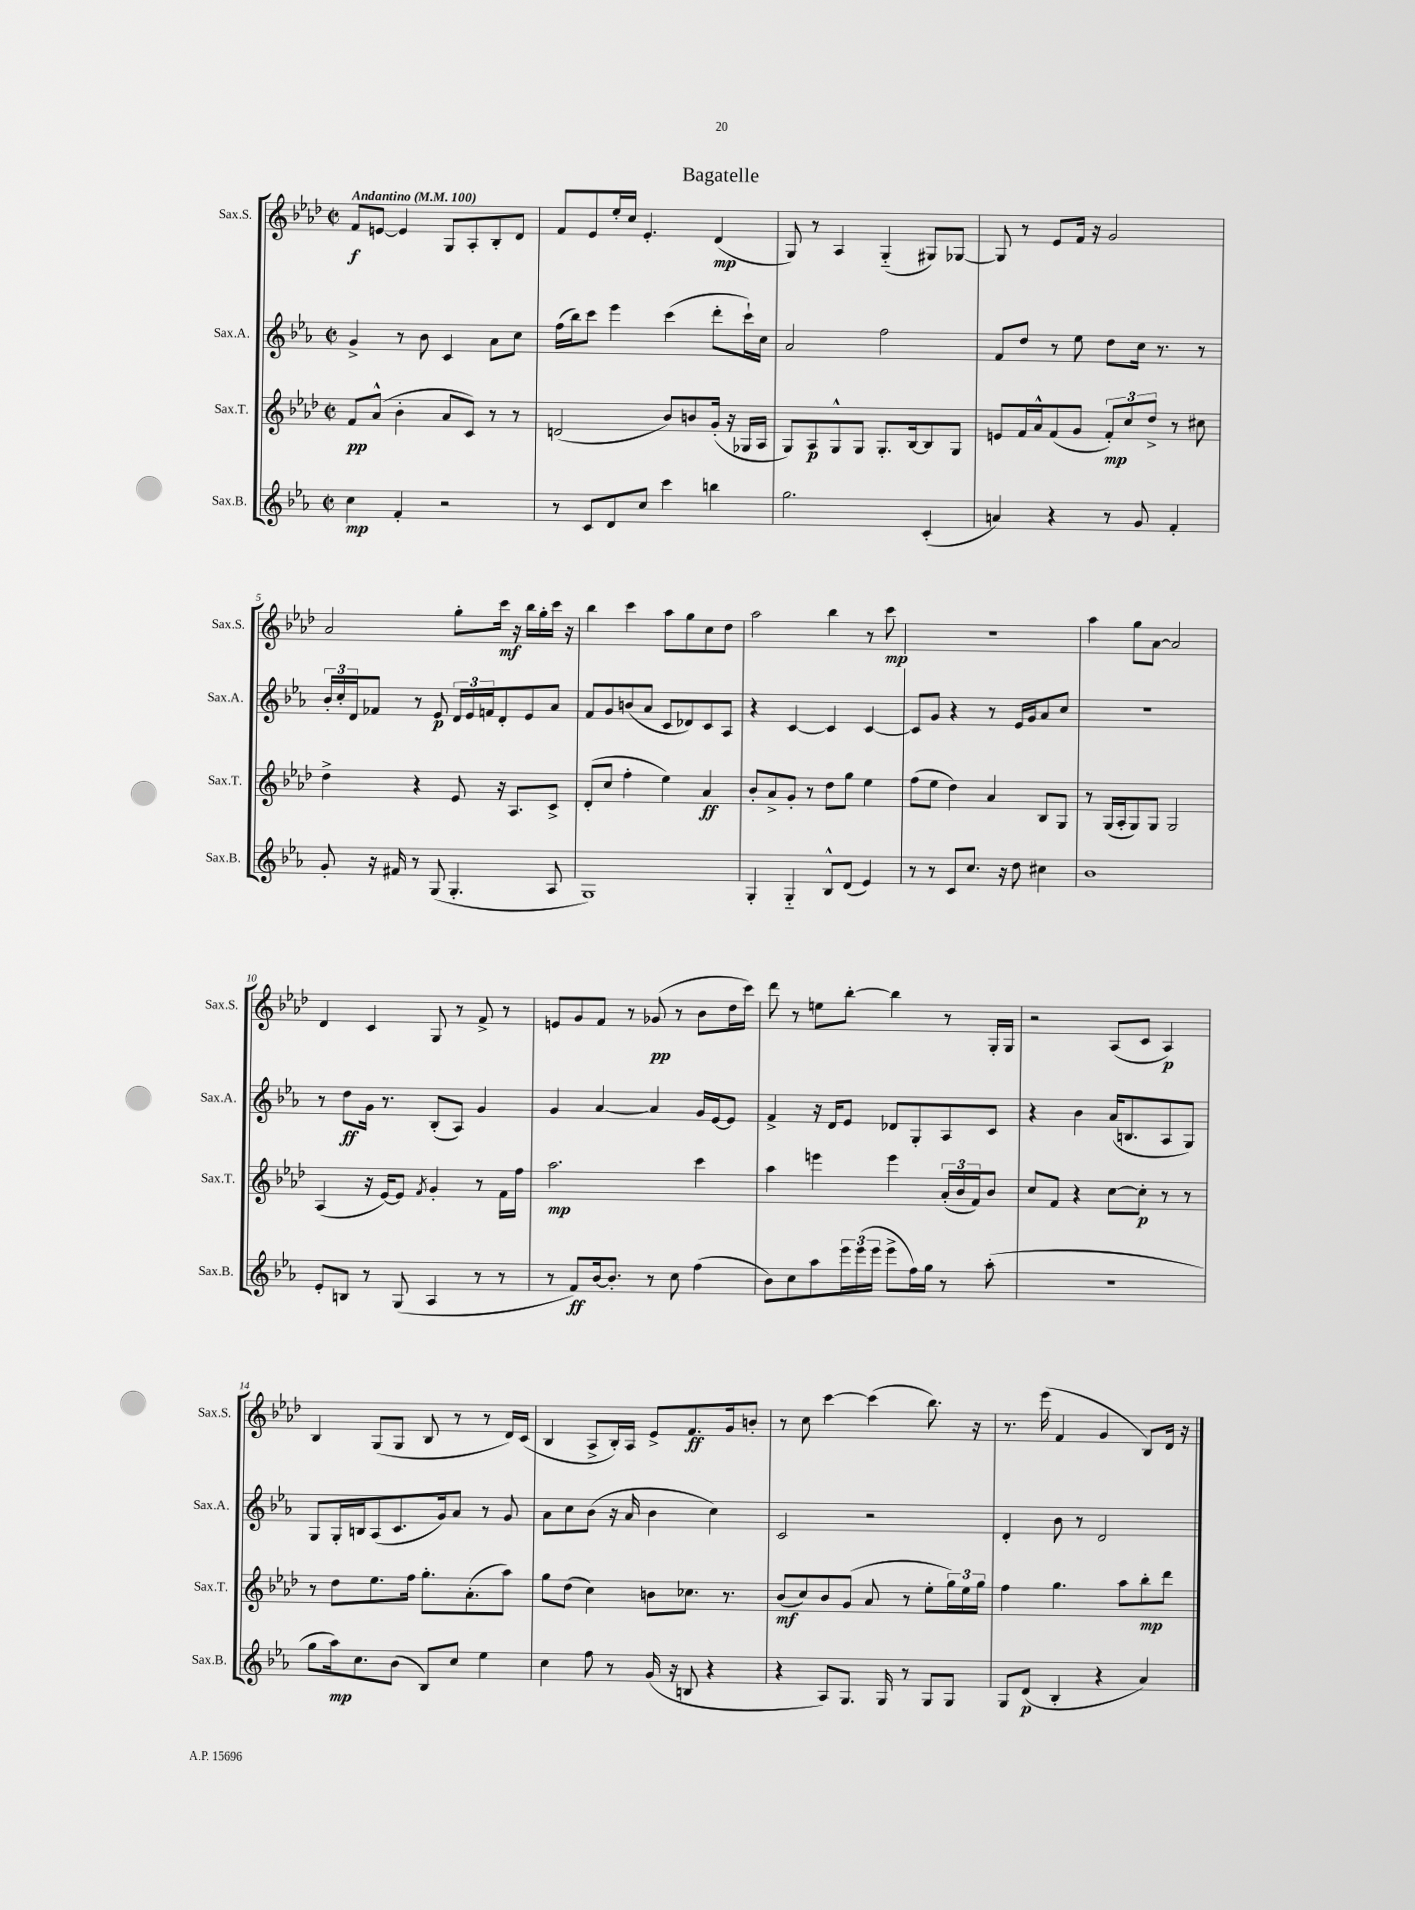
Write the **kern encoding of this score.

**kern	**dynam	**kern	**dynam	**kern	**dynam	**kern	**dynam
*part4	*part4	*part3	*part3	*part2	*part2	*part1	*part1
*staff4	*staff4	*staff3	*staff3	*staff2	*staff2	*staff1	*staff1
*I"Sax.B.	*	*I"Sax.T.	*	*I"Sax.A.	*	*I"Sax.S.	*
*I'Sax.B.	*	*I'Sax.T.	*	*I'Sax.A.	*	*I'Sax.S.	*
*clefG2	*	*clefG2	*	*clefG2	*	*clefG2	*
*k[b-e-a-]	*	*k[b-e-a-d-]	*	*k[b-e-a-]	*	*k[b-e-a-d-]	*
*M2/2	*	*M2/2	*	*M2/2	*	*M2/2	*
*met(c|)	*	*met(c|)	*	*met(c|)	*	*met(c|)	*
*MM100	*	*MM100	*	*MM100	*	*MM100	*
=1	=1	=1	=1	=1	=1	=1	=1
!	!	!	!	!	!	!LO:TX:a:B:t=Andantino	!
4cc\	mp	8f/L	pp	4g^/	.	8f/L	f
.	.	(8a-^^/J	.	.	.	[8en/J	.
4f'/	.	4b-'\	.	8r	.	4e/]	.
.	.	.	.	8b-\	.	.	.
2r	.	8a-/L	.	4c/	.	8G/L	.
.	.	8c/J)	.	.	.	8A-'/	.
.	.	8r	.	8a-\L	.	8B-'/	.
.	.	8r	.	8cc\J	.	8d-/J	.
=2	=2	=2	=2	=2	=2	=2	=2
8r	.	(2dn/	.	(16ff\LL	.	8f/L	.
.	.	.	.	16bb-\J)	.	.	.
8c/L	.	.	.	8ccc\J	.	8e-/	.
8d/	.	.	.	4eee-\	.	16ee-'/L	.
.	.	.	.	.	.	16cc/JJ	.
8cc/J	.	.	.	.	.	4.e-'/	.
4ccc\	.	8b-/L)	.	(4ccc\	.	.	.
.	.	8bn/	.	.	.	.	.
4bbn\	.	(16g'/Jk	.	8ddd'\L	.	(4d-/	mp
.	.	16r	.	.	.	.	.
.	.	16G-X/LL	.	16ccc`\L)	.	.	.
.	.	16A-/JJ	.	16cc\JJ	.	.	.
=3	=3	=3	=3	=3	=3	=3	=3
2.gg\	.	8G/L)	.	2a-/	.	8G/)	.
.	.	8A-/	p	.	.	8r	.
.	.	8G^^/	.	.	.	4A-/	.
.	.	8G/J	.	.	.	.	.
.	.	8.G'/L	.	2ff\	.	(4G/	.
.	.	[16B-/k	.	.	.	.	.
(4c'/	.	8B-/]	.	.	.	8G#X/L)	.
.	.	8G/J	.	.	.	[8G-X/J	.
=4	=4	=4	=4	=4	=4	=4	=4
4an/)	.	8en/L	.	8f/L	.	8G-/]	.
.	.	16f/L	.	8dd/J	.	8r	.
.	.	16a-^^/J	.	.	.	.	.
4r	.	(8f/	.	8r	.	8e-/L	.
.	.	8g/J	.	8ee-\	.	16f/Jk	.
.	.	.	.	.	.	16r	.
8r	.	12f'/L)	mp	8dd\L	.	2g/	.
.	.	12cc/	.	.	.	.	.
8g/	.	.	.	16cc\Jk	.	.	.
.	.	12dd-^/J	.	.	.	.	.
.	.	.	.	8.r	.	.	.
4f'/	.	8r	.	.	.	.	.
.	.	8cc#X\	.	8r	.	.	.
!!LO:LB:g=z
=5	=5	=5	=5	=5	=5	=5	=5
8g'/	.	4dd-^\	.	24b-'/LL	.	2a-/	.
.	.	.	.	24cc'/	.	.	.
.	.	.	.	24d/J	.	.	.
16r	.	.	.	8f-X/J	.	.	.
16f#X/	.	.	.	.	.	.	.
8r	.	4r	.	8r	.	.	.
(8G/	.	.	.	8e-/	p	.	.
4.G'/	.	8e-/	.	24d/LL	.	8gg'\L	.
.	.	.	.	24e-/	.	.	.
.	.	.	.	24fn/J	.	.	.
.	.	16r	.	8d'/	.	16ccc\Jk	mf
.	.	8.A-/L	.	.	.	16r	.
.	.	.	.	8e-/	.	16bb-\LL	.
.	.	.	.	.	.	16gg'\	.
8A-/	.	8c^/J	.	8a-/J	.	16ccc\JJ	.
.	.	.	.	.	.	16r	.
=6	=6	=6	=6	=6	=6	=6	=6
1G)	.	(8d-'/L	.	8f/L	.	4bb-\	.
.	.	8cc/J	.	8g/	.	.	.
.	.	4ff'\	.	(8bn/	.	4ccc\	.
.	.	.	.	8a-/J	.	.	.
.	.	4ee-\)	.	8c/L	.	8aa-\L	.
.	.	.	.	8d-X/)	.	8gg\	.
.	.	4a-/	ff	8c/	.	8cc\	.
.	.	.	.	8A-/J	.	8dd-\J	.
=7	=7	=7	=7	=7	=7	=7	=7
4G'/	.	8b-'/L	.	4r	.	2aa-\	.
.	.	8a-^/	.	.	.	.	.
4G/	.	8g'/J	.	[4c/	.	.	.
.	.	8r	.	.	.	.	.
8B-^^/L	.	8dd-\L	.	4c/]	.	4bb-\	.
(8d/J	.	8gg\J	.	.	.	.	.
4e-/)	.	4ee-\	.	[4c/	.	8r	.
.	.	.	.	.	.	8ccc\	mp
=8	=8	=8	=8	=8	=8	=8	=8
8r	.	(8ff\L	.	8c/L]	.	1r	.
8r	.	8ee-\J	.	8g/J	.	.	.
8c/L	.	4dd-\)	.	4r	.	.	.
8.cc/J	.	.	.	.	.	.	.
.	.	4a-/	.	8r	.	.	.
16r	.	.	.	.	.	.	.
8dd\	.	.	.	16e-/LL	.	.	.
.	.	.	.	16g/J	.	.	.
4cc#X\	.	8B-/L	.	8a-/	.	.	.
.	.	8G/J	.	8cc/J	.	.	.
=9	=9	=9	=9	=9	=9	=9	=9
1b-	.	8r	.	1r	.	4aa-\	.
.	.	(16G/LL	.	.	.	.	.
.	.	16A-'/J	.	.	.	.	.
.	.	8G/)	.	.	.	8gg\L	.
.	.	8G/J	.	.	.	[8a-\J	.
.	.	2G/	.	.	.	2a-/]	.
!!LO:LB:g=z
=10	=10	=10	=10	=10	=10	=10	=10
8e-'/L	.	(4A-/	.	8r	.	4d-/	.
8Bn/J	.	.	.	8dd\L	ff	.	.
8r	.	16r	.	16g\Jk	.	4c/	.
.	.	[16e-/KL)	.	8.r	.	.	.
(8G/	.	8e-/J]	.	.	.	.	.
.	.	8qf/	.	.	.	.	.
4A-/	.	4g'/	.	(8B-'/L	.	8G/	.
.	.	.	.	8A-/J)	.	8r	.
8r	.	8r	.	4g/	.	8f^/	.
8r	.	16f\LL	.	.	.	8r	.
.	.	16ff\JJ	.	.	.	.	.
=11	=11	=11	=11	=11	=11	=11	=11
8r	.	2.aa-\	mp	4g/	.	8en/L	.
8f/L)	ff	.	.	.	.	8g/	.
[16b-/k	.	.	.	[4a-/	.	8f/J	.
8.b-'/J]	.	.	.	.	.	.	.
.	.	.	.	.	.	8r	.
8r	.	.	.	4a-/]	.	(8g-X/	pp
8cc\	.	.	.	.	.	8r	.
(4ff\	.	4ccc\	.	16g/LL	.	8b-\L	.
.	.	.	.	[16e-/J	.	.	.
.	.	.	.	8e-/J]	.	16dd-\L	.
.	.	.	.	.	.	16ccc\JJ)	.
=12	=12	=12	=12	=12	=12	=12	=12
8b-\L)	.	4aa-\	.	4f^/	.	8ddd-\	.
8cc\	.	.	.	.	.	8r	.
8aa-\	.	4eeen\	.	16r	.	8een\L	.
.	.	.	.	16d/KL	.	.	.
24eee-\L	.	.	.	8e-/J	.	[8bb-'\J	.
(24eee-\	.	.	.	.	.	.	.
24eee-\JJ	.	.	.	.	.	.	.
8eee-^\L	.	4eee\	.	8d-X/L	.	4bb-\]	.
16ff\L)	.	.	.	8G'/	.	.	.
16gg\JJ	.	.	.	.	.	.	.
8r	.	(24a-'/LL	.	8A-/	.	8r	.
.	.	24b-/	.	.	.	.	.
.	.	24f/J)	.	.	.	.	.
(8aa-'\	.	8b-/J	.	8c/J	.	16G'/LL	.
.	.	.	.	.	.	16G/JJ	.
=13	=13	=13	=13	=13	=13	=13	=13
1r	.	8cc/L	.	4r	.	2r	.
.	.	8f/J	.	.	.	.	.
.	.	4r	.	4b-\	.	.	.
.	.	[8cc\L	.	(16a-/KL	.	(8A-/L	.
.	.	.	.	8.Bn/	.	.	.
.	.	8cc'\J]	p	.	.	8c/J	.
.	.	8r	.	8A-/	.	4A-/)	p
.	.	8r	.	8G/J)	.	.	.
!!LO:LB:g=z
=14	=14	=14	=14	=14	=14	=14	=14
8gg\L	.	8r	.	8G/L	.	4B-/	.
16aa-\k)	mp	8dd-\L	.	16G'/L	.	.	.
8.cc\	.	.	.	16Bn/J	.	.	.
.	.	8.ee-\	.	(8A-/	.	(8G/L	.
(8b-\J	.	.	.	8.c/	.	8G/J	.
.	.	16ff\Jk	.	.	.	.	.
8B-/L)	.	8.gg'\L	.	.	.	8B-/	.
.	.	.	.	16g/k)	.	.	.
8cc/J	.	.	.	8a-/J	.	8r	.
.	.	(8.a-'\	.	.	.	.	.
4ee-\	.	.	.	8r	.	8r	.
.	.	8aa-\J)	.	8g/	.	16d-/LL)	.
.	.	.	.	.	.	(16c/JJ	.
=15	=15	=15	=15	=15	=15	=15	=15
4cc\	.	8gg\L	.	8a-\L	.	4B-/	.
.	.	(8dd-\J	.	8cc\	.	.	.
8ff\	.	4cc\)	.	(8b-\J	.	8A-^/L	.
8r	.	.	.	16r	.	16B-'/L)	.
.	.	.	.	16a-/	.	16A-/JJ	.
(16g/	.	8bn\L	.	4b-\	.	8e-^/L	.
16r	.	.	.	.	.	.	.
8Bn/	.	8.cc-X\J	.	.	.	8.f/	ff
4r	.	.	.	4cc\)	.	.	.
.	.	8.r	.	.	.	16g/k	.
.	.	.	.	.	.	8bn'/J	.
=16	=16	=16	=16	=16	=16	=16	=16
4r	.	(8b-/L	mf	2c/	.	8r	.
.	.	8cc/)	.	.	.	8cc\	.
8A-/L)	.	8b-/	.	.	.	[4ccc\	.
8.G/J	.	(8g/J	.	.	.	.	.
.	.	8a-/	.	2r	.	(4ccc\]	.
16G/	.	.	.	.	.	.	.
8r	.	8r	.	.	.	.	.
8G/L	.	8ee-'\L	.	.	.	8.bb-\)	.
8G/J	.	24gg\L)	.	.	.	.	.
.	.	24ee-\	.	.	.	.	.
.	.	.	.	.	.	16r	.
.	.	24gg\JJ	.	.	.	.	.
=17	=17	=17	=17	=17	=17	=17	=17
8G/L	.	4ff\	.	4d'/	.	8.r	.
(8d/J	p	.	.	.	.	.	.
.	.	.	.	.	.	(16eee-\	.
4B-'/	.	4.gg\	.	8b-\	.	4f/	.
.	.	.	.	8r	.	.	.
4r	.	.	.	2d/	.	4g/	.
.	.	8aa-\L	.	.	.	.	.
4a-/)	.	8bb-'\	mp	.	.	8B-/L)	.
.	.	8ddd-\J	.	.	.	16d-/Jk	.
.	.	.	.	.	.	16r	.
==	==	==	==	==	==	==	==
*-	*-	*-	*-	*-	*-	*-	*-
